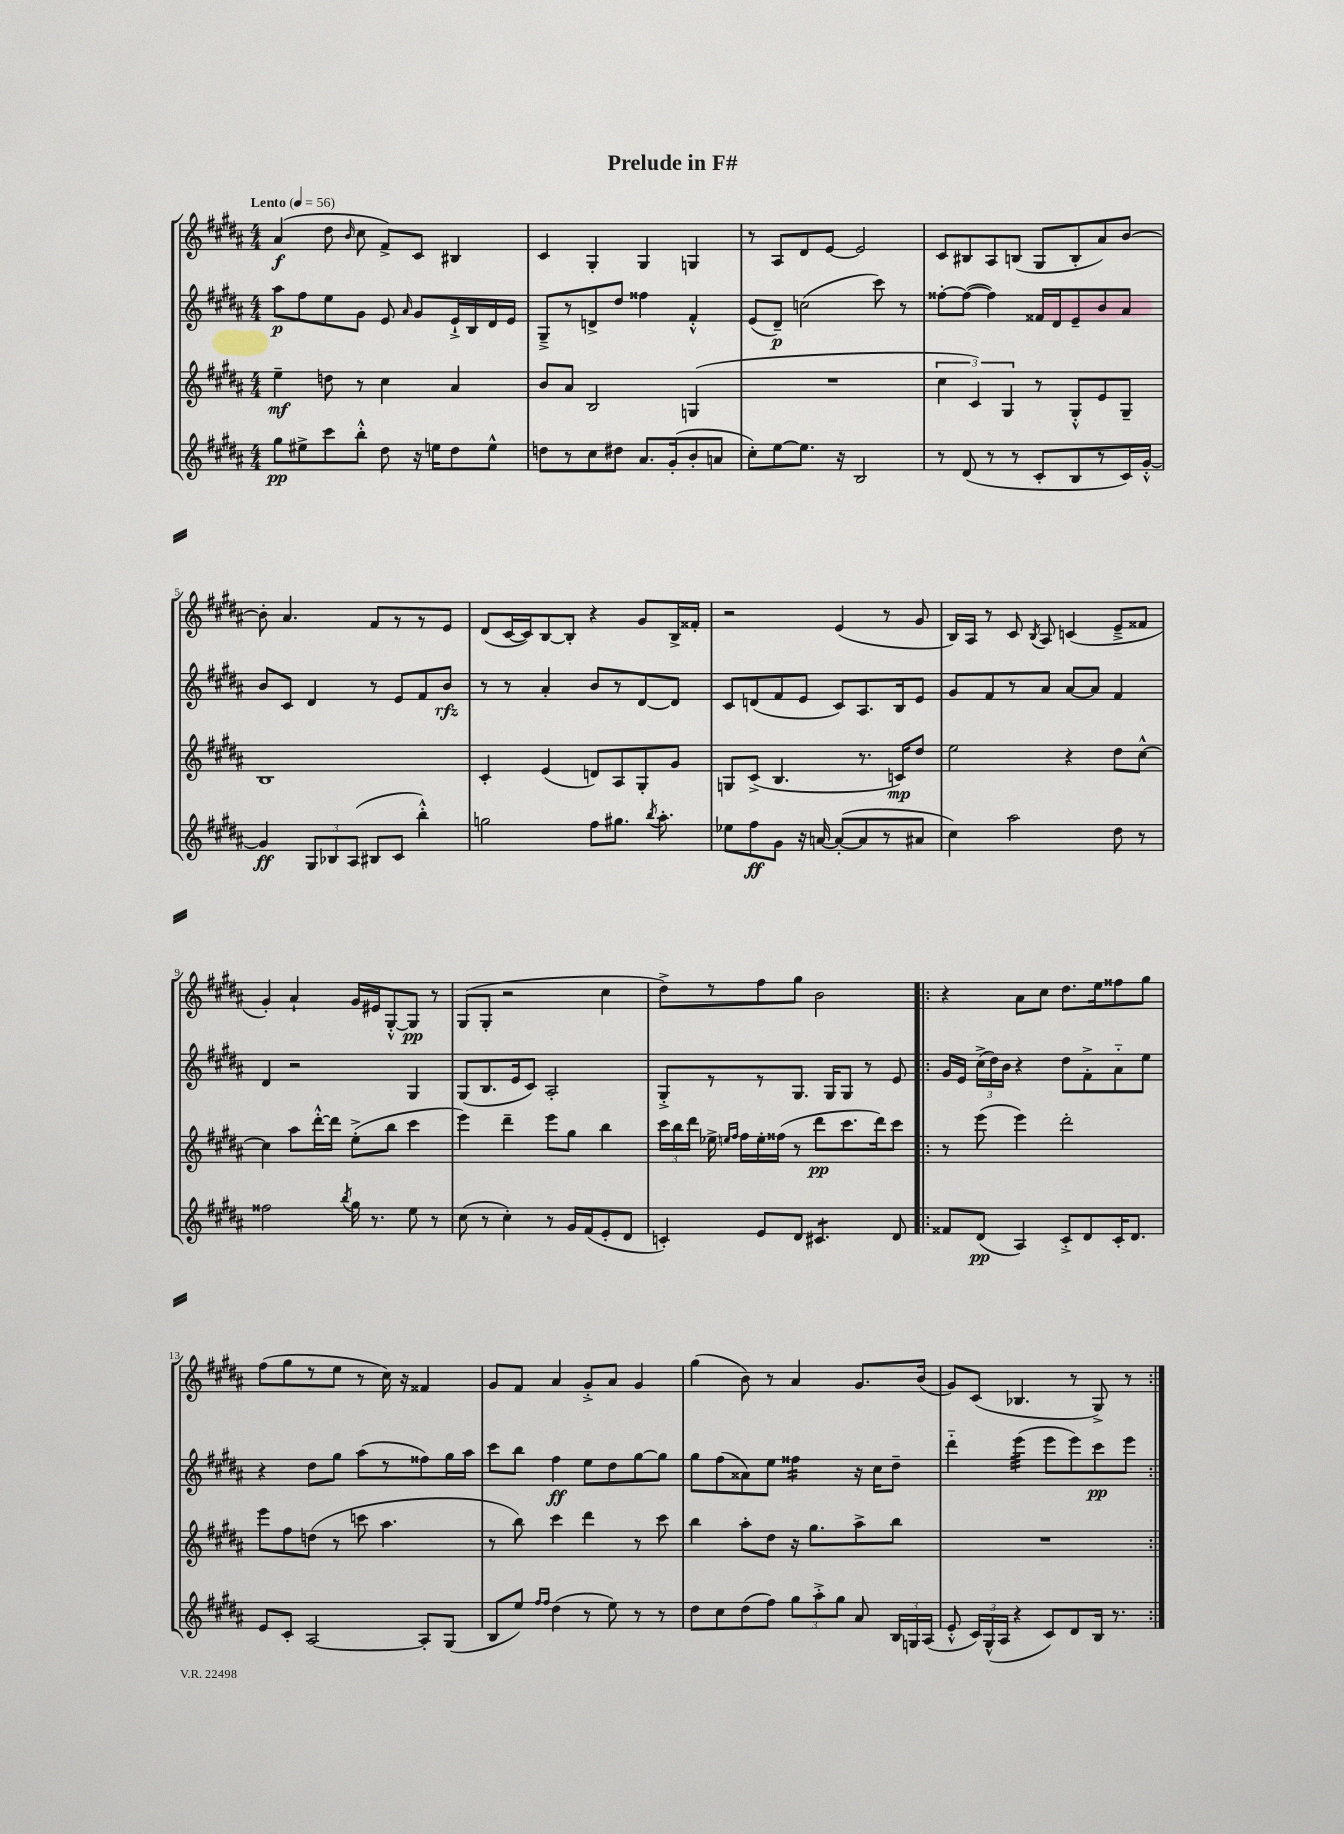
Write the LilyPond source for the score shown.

\header { title = "Prelude in F#" }
<<
\new StaffGroup <<
\new Staff = "s0" {
    \clef treble \key b \major \numericTimeSignature \time 4/4 \tempo "Lento" 4 = 56
    \autoBeamOff ais'4\f( dis''8 \grace { b'16 } cis''8 fis'8[->) cis'8] bis4 |
    cis'4 gis4-. gis4 g4 |
    r8 ais8[ dis'8 e'8]~ e'2 |
    cis'8[ bis8 ais8 b8]( gis8[ b8-. ais'8) b'8]~ |
    b'8-. ais'4. fis'8[ r8 r8 e'8] |
    dis'8[( cis'16~ cis'16) b8~ b8]-. r4 gis'8[ b16-> fisis'16]-. |
    r2 e'4( r8 gis'8 |
    b16[) ais16] r8 cis'8 \acciaccatura { b8 } ais8 c'4( e'8[---> fisis'8] |
    gis'4-.) ais'4-! gis'16[ eis'16 gis8~-.-^ gis8]\pp r8 |
    gis8[( gis8]-. r2 cis''4 |
    dis''8[->) r8 fis''8 gis''8] b'2 |
    \repeat volta 2 { r4 ais'8[ cis''8] dis''8.[ e''16 fisis''8 gis''8] |
    fis''8[( gis''8 r8 e''8] r8 cis''16) r16 fisis'4 |
    gis'8[ fis'8] ais'4 gis'8[-.-> ais'8] gis'4 |
    gis''4( b'8) r8 ais'4 gis'8.[ b'16]( |
    gis'8[) cis'8]( bes4. r8 gis8->) r8 | }
}
\new Staff = "s1" {
    \clef treble \key b \major \numericTimeSignature \time 4/4
    \autoBeamOff ais''8[\p fis''8 e''8 gis'8] e'8 \grace { ais'16 } gis'8[ e'16-!-> b16 dis'16 e'16] |
    gis8[---> r8 d'8-> dis''8] fisis''4 fis'4-.-^ |
    e'8[( dis'8]--\p) c''2( cis'''8) r8 |
    fisis''8[~-. fisis''8]~( fisis''4) fisis'16[ dis'16 e'8-- b'8 ais'8] |
    b'8[ cis'8] dis'4 r8 e'8[ fis'8 b'8]\rfz |
    r8 r8 ais'4-. b'8[ r8 dis'8~ dis'8] |
    cis'8[ d'8( fis'8 e'8] cis'8[) ais8. b16 e'8] |
    gis'8[ fis'8 r8 ais'8] ais'8[~ ais'8] fis'4 |
    dis'4 r2 gis4 |
    gis8[( b8. e'16 cis'8]) ais2-. |
    gis8[-.-> r8 r8 gis8.] gis16[ gis8] r8 e'8 |
    \repeat volta 2 { gis'16[ e'16] \tuplet 3/2 { cis''16[->( dis''16) b'16] } r4 dis''8[ fis'8-.-> ais'8-_ e''8] |
    r4 dis''8[ gis''8] ais''8[( r8 fisis''8) gis''16 ais''16] |
    cis'''8[ b''8] fis''4\ff e''8[ dis''8 gis''8~ gis''8] |
    gis''8[ fis''8( aisis'8) e''8] fisis''4:16 r16 cis''16[ dis''8]-- |
    dis'''4-_ e'''4:32( e'''8[ e'''8) cis'''8\pp e'''8] | }
}
\new Staff = "s2" {
    \clef treble \key b \major \numericTimeSignature \time 4/4
    \autoBeamOff e''4--\mf d''8 r8 cis''4 ais'4 |
    b'8[ ais'8] b2 g4( |
    R1 |
    \tuplet 3/2 { cis''4 cis'4) gis4 } r8 gis8[-.-^ e'8 gis8]-- |
    b1 |
    cis'4-. e'4( d'8[) ais8 gis8-. gis'8] |
    g8[ cis'8]->( b4. r8. c'16[\mp) dis''8] |
    e''2 r4 dis''8[ cis''8]~-^ |
    cis''4 ais''8[ dis'''16~-.-^ dis'''16] e''8[-.->( b''8] cis'''4 |
    e'''4) dis'''4-- e'''8[ gis''8] b''4 |
    \tuplet 3/2 { cis'''16[ b''16 dis'''16] } ees''16-> \grace { e''16[ fis''16] } fis''16[ e''16-. fisis''16]( r8 dis'''8[\pp cis'''8. dis'''16) cis'''8] |
    \repeat volta 2 { r8 e'''8( e'''4) dis'''2-. |
    e'''8[ fis''8 d''8]( r8 c'''8 ais''4. |
    r8 b''8) cis'''4 dis'''4 r8 cis'''8 |
    b''4 ais''8[-. dis''8] r16 gis''8.[ ais''8-> b''8] |
    R1 | }
}
\new Staff = "s3" {
    \clef treble \key b \major \numericTimeSignature \time 4/4
    \autoBeamOff gis''8[\pp eis''8-> cis'''8 b''8]-.-^ dis''8 r16 e''16[ dis''8 e''8]-^ |
    d''8[ r8 cis''8 dis''8] ais'8.[ gis'16-.( b'8-. a'8] |
    cis''8[-.) e''8~ e''8.] r16 b2 |
    r8 dis'8( r8 r8 cis'8[-. b8 r8 cis'16) gis'16]~-.-^ |
    gis'4\ff \tuplet 3/2 { gis8[ bes8 ais8]( } bis8[ cis'8] b''4-.-^) |
    g''2 fis''8[ gis''8.] \acciaccatura { b''8 } ais''8.-. |
    ees''8[ fis''8\ff gis'8] r16 a'16~ a'8[~-.( a'8 r8 ais'8] |
    cis''4) ais''2 dis''8 r8 |
    fisis''2 \acciaccatura { b''8 } gis''16 r8. e''8 r8 |
    cis''8( r8 cis''4-.) r8 gis'16[ fis'16( e'8-. dis'8] |
    c'4-.) e'8[ dis'8] cis'4.:8 dis'8 |
    \repeat volta 2 { fisis'8[ dis'8]\pp( ais4) cis'8[-.-> dis'8 cis'16-. dis'8.] |
    e'8[ cis'8]-. ais2~ ais8[-. gis8]( |
    b8[ e''8]) \grace { fis''16[ fis''16] } dis''4( r8 e''8) r8 r8 |
    dis''8[ cis''8 dis''8( fis''8]) \tuplet 3/2 { gis''8[ ais''8-.-> gis''8] } ais'8 \tuplet 3/2 { b16[ g16 ais16]( } |
    e'8-.-^ \tuplet 3/2 { cis'16[) gis16-^( ais16] } r4 cis'8[) dis'8 b16] r8. | }
}
>>
>>
